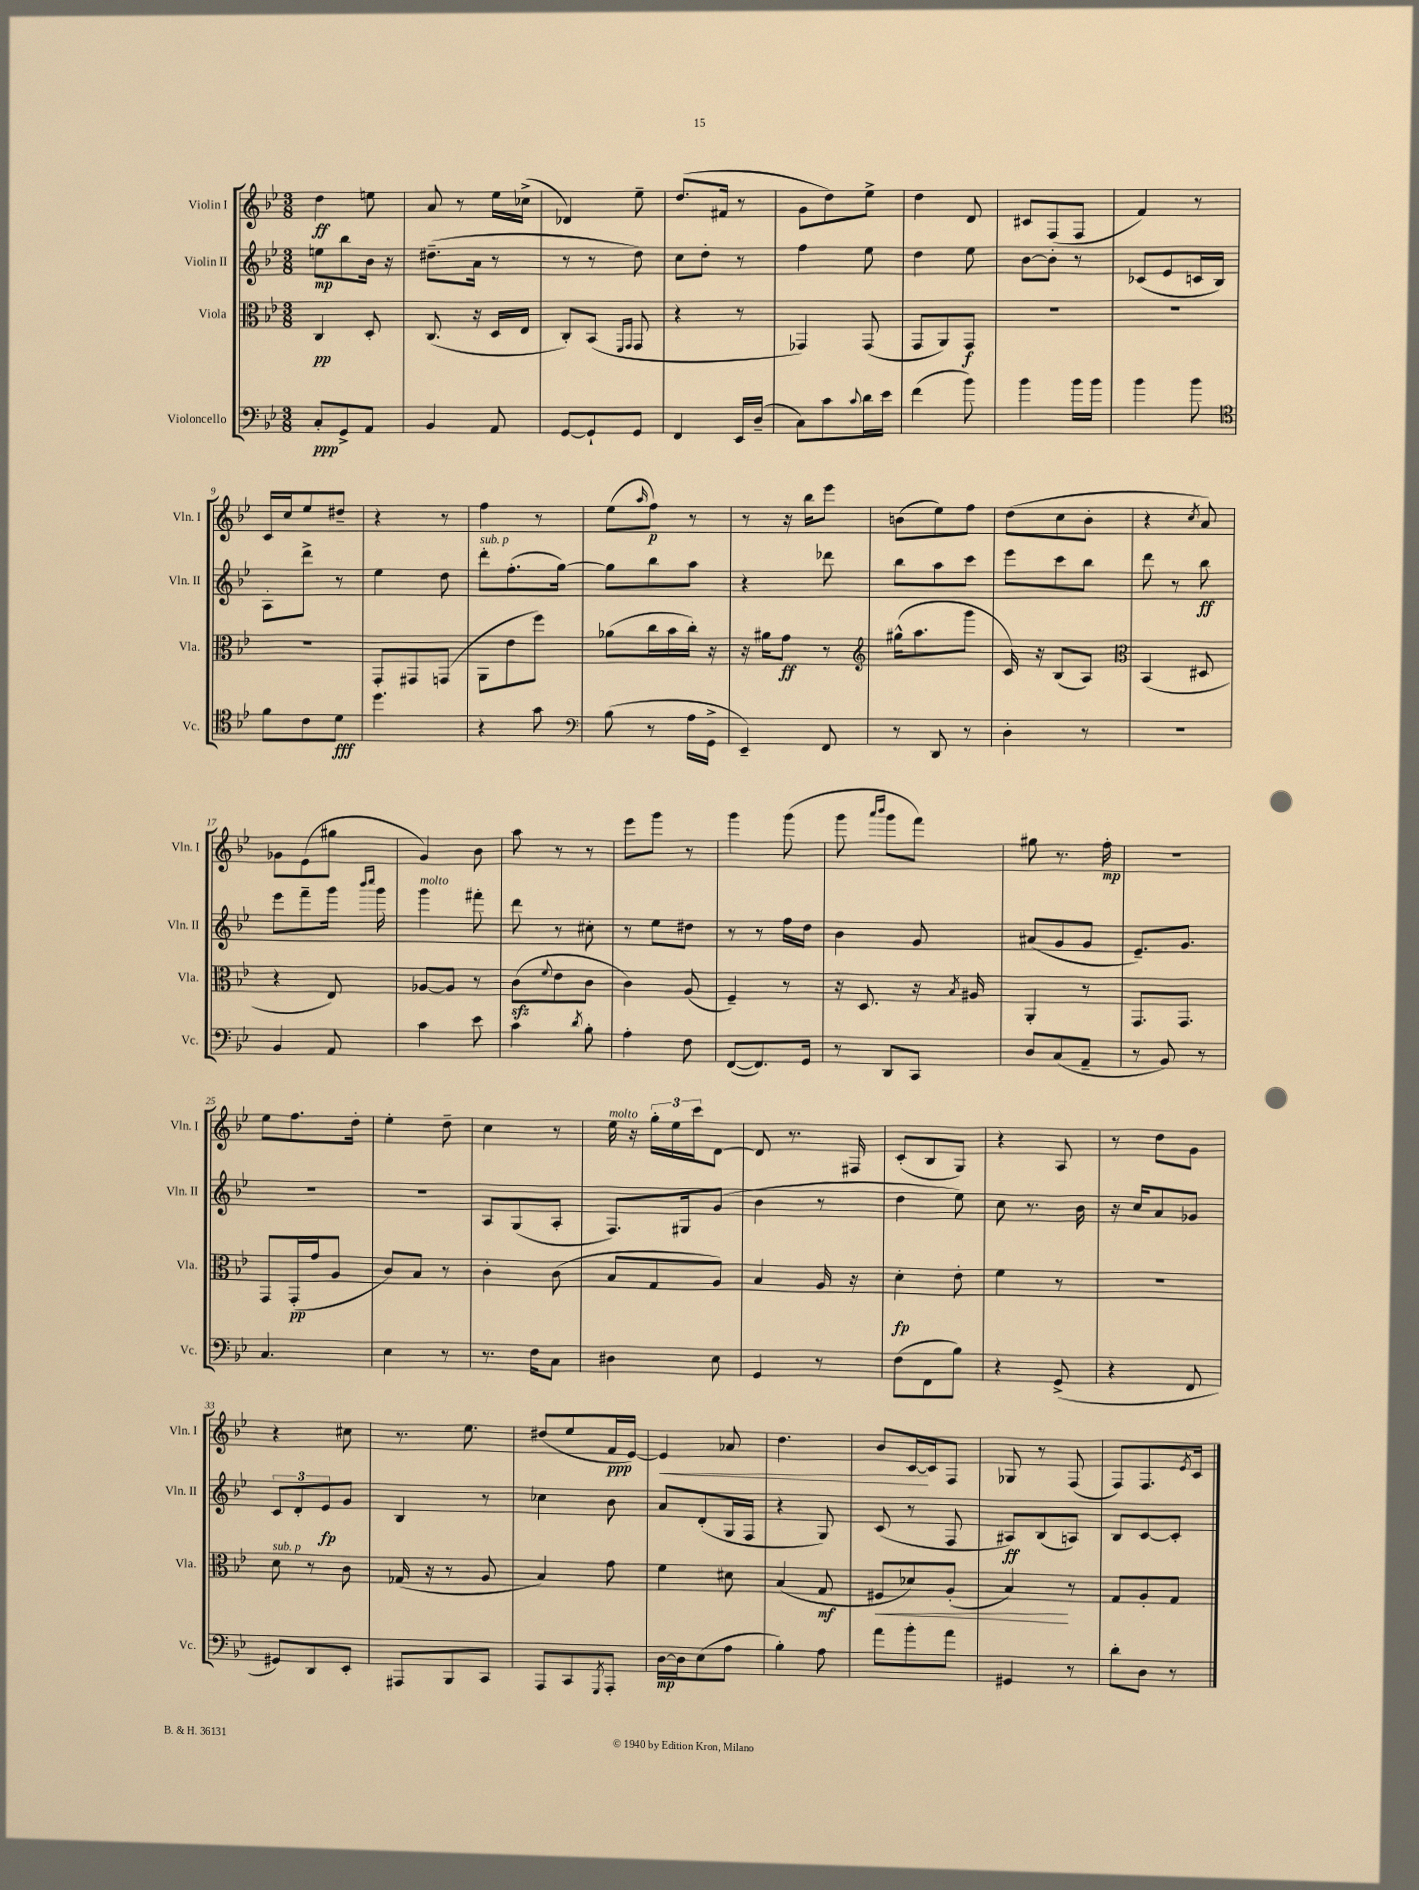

**kern	**kern	**kern	**kern
*staff4	*staff3	*staff2	*staff1
*clefF4	*clefC3	*clefG2	*clefG2
*k[b-e-]	*k[b-e-]	*k[b-e-]	*k[b-e-]
*M3/8	*M3/8	*M3/8	*M3/8
8C'/L	4C/	8ee\L	4dd\
8GG^/	.	8bb-\	.
8AA/J	8D'/	16b-\Jk	8ee\
.	.	16r	.
=	=	=	=
4BB-/	(8.C/	(8.dd#~\L	8a/
.	.	.	8r
.	16r	16a\Jk	.
8AA/	16D/LL	8r	16ee-\LL
.	16E-/JJ	.	(16cc-^\JJ
=	=	=	=
[8GG/L	8C'/L)	8r	4d-/)
8GG`/]	(8BB-/J	8r	.
.	16qqFF/LL	.	.
.	16qqGG/JJ	.	.
8GG/J	8GG/	8dd\)	8ee-~\
=	=	=	=
4FF/	4r	8cc\L	(8.dd/L
.	.	8dd'\J	.
.	.	.	16f#/Jk
16EE-/LL	8r	8r	8r
(16D~/JJ	.	.	.
=	=	=	=
8C\L)	4GG-/)	4ff\	8g\L
8c\	.	.	8dd\)
8qqc/	.	.	.
16d\L	(8GG-/	8ee-\	8ee-^\J
16e-\JJ	.	.	.
=	=	=	=
(4f\	8GG/L	4dd\	4dd\
.	8AA/)	.	.
8b-\)	8GG/J	8ee-\	8d/
=	=	=	=
4b-\	4.r	[8b-\L	8c#/L
.	.	8b-'\]J	(8F/
16b-\LL	.	8r	8F/J
16b-\JJ	.	.	.
=	=	=	=
4b-\	4.r	(8c-/L	4f/)
.	.	8e-/	.
8b-\	.	16c/L	8r
.	.	16B-/JJ)	.
=	=	=	=
*clefC4	*	*	*
8f\L	4.r	8A'\L	16c/LL
.	.	.	16cc/J
8c\	.	8ddd^\J	8ee-/
8d\J	.	8r	8dd#~/J
=	=	=	=
4.dd\	8GG'/L	4ee-\	4r
.	8GG#/	.	.
.	(8GG/J	8dd\	8r
=	=	=	=
4r	8AA\L	8ddd'\L	4ff\
.	8e-\	(8.ff'\	.
8g\	8ff\J)	.	8r
.	.	[16gg\Jk)	.
=	=	=	=
*clefF4	*	*	*
(8B-\	(8a-\L	8gg\]L	(8ee-\L
.	.	.	16qqaa/
8r	16cc\L	8bb-\	8ff\J)
.	16b-\	.	.
16A\LL	16cc'\JJ)	8aa\J	8r
16GG^\JJ	16r	.	.
=	=	=	=
4EE-~/)	16r	4r	8r
.	16a#\LK	.	.
.	8g\J	.	16r
.	.	.	16bb-\LK
8FF/	8r	8ddd-\	8eee-\J
=	=	=	=
*	*clefG2	*	*
8r	(16gg#^^\LK	8bb-\L	(8b\L
.	8.aa\	.	.
8DD/	.	8aa\	8ee-\)
8r	8ggg\J	8ccc\J	8ff\J
=	=	=	=
4D'\	16c/)	8eee-\L	(8dd\L
.	16r	.	.
.	(8B-/L	8ccc\	8cc\
8r	8A/J)	8bb-\J	8b-'\J
=	=	=	=
*	*clefC3	*	*
4.r	(4BB-/	8ddd\	4r
.	.	8r	.
.	.	.	8qcc/
.	8D#/	8bb-\	8a/)
=	=	=	=
4BB-/	4r	8eee-\L	8g-\L
.	.	8fff~\	(8e-\
8AA/	8E-/)	16ggg\Jk	8gg#\J
.	.	16qqbbb-/LL	.
.	.	16qqcccc/JJ	.
.	.	16ggg\	.
=	=	=	=
4c\	[8A-/L	4ggg\	4g/)
.	8A-/]J	.	.
8e-\	8r	8fff#'\	8b-\
=	=	=	=
4c\	(8c\L	8ddd\	8aa\
.	8qqf/	.	.
.	8e-\	8r	8r
8qd/	.	.	.
8B-'\	8c\J	8cc#'\	8r
=	=	=	=
4A'\	4c\)	8r	8eee-\L
.	.	8ee-\L	8ggg\J
8F\	(8A/	8dd#\J	8r
=	=	=	=
([8FF/L	4F~/)	8r	4ggg\
8.FF/])	.	8r	.
.	8r	16ff\LL	(8ggg\
16GG/Jk	.	16dd\JJ	.
=	=	=	=
8r	16r	4b-\	8ggg\
.	8.D/	.	.
.	.	.	16qqaaa/LL
.	.	.	16qqbbb-/JJ
8DD/L	.	.	8ggg\L
8CC/J	16r	8g/	8fff\J)
.	8qB-/	.	.
.	16A#/	.	.
=	=	=	=
8D/L	4AA'/	(8a#/L	8gg#\
(8C/	.	8g/	8.r
8AA~/J	8r	8g/J	.
.	.	.	16ff'\
=	=	=	=
8r	8.GG/L	8.e-~/L)	4.r
8BB-/)	.	.	.
.	8.GG/J	8.g/J	.
8r	.	.	.
=	=	=	=
4.C/	8GG/L	4.r	8ee-\L
.	(16GG'/L	.	8.ff\
.	16g/J	.	.
.	8A/J	.	.
.	.	.	16dd'\Jk
=	=	=	=
4E-\	8c/L)	4.r	4ee-'\
.	8B-/J	.	.
8r	8r	.	8dd~\
=	=	=	=
8.r	4c'\	8A/L	4cc\
.	.	(8G/	.
16F\LK	.	.	.
8C\J	(8c\	8A'/J	8r
=	=	=	=
4D#\	8B-/L	8.F/L)	16ee-\
.	.	.	16r
.	8G/	.	24gg'\LL
.	.	.	24ee-\
.	.	16G#/k	.
.	.	.	24ccc\J
8E-\	8A/J)	(8g/J	[8d\J
=	=	=	=
4GG/	4B-/	4b-\	8d/]
.	.	.	8.r
8r	16A/	8r	.
.	16r	.	16F#/
=	=	=	=
(8F\L	4d'\	4dd\	(8c'/L
8FF\	.	.	8B-/
8B-\J)	8e-'\	8ee-\)	8G/J)
=	=	=	=
4r	4f\	8cc\	4r
.	.	8.r	.
(8GG^/	8r	.	8A/
.	.	16b-\	.
=	=	=	=
4r	4.r	16r	8r
.	.	16cc/LK	.
.	.	8a/	8dd\L
8FF/	.	8g-/J	8g\J
=	=	=	=
8GG#/L)	8d\	12c/L	4r
.	.	12d'/	.
8DD/	8r	.	.
.	.	12e-/	.
8EE-'/J	8c\	8g/J	8cc#\
=	=	=	=
8AAA#/L	(16G-/	4B-/	8.r
.	16r	.	.
8BBB-/	8r	.	.
.	.	.	8.ee-\
8CC/J	8A/	8r	.
=	=	=	=
8AAA/L	4B-/)	4cc-\	(8dd#/L
8CC/	.	.	8ee-/
8qGGG/	.	.	.
8AAA'/J	8g\	8b-\	16f/L
.	.	.	[16e-/JJ)
=	=	=	=
[16D\LL	4f\	8a/L	4e-/]
16D\]J	.	.	.
(8E-\	.	(8d'/	.
8A\J	8d#\	16G/L	8a-/
.	.	16F/JJ	.
=	=	=	=
4B-'\)	(4B-/	4r	4.dd\
8A\	8G/	8G/)	.
=	=	=	=
8a\L	8F#/L	(8c/	8b-/L
8b-'\	8d-/)	8r	[16c/L
.	.	.	16c/]J
8a\J	(8A'/J	8F/	8F/J
=	=	=	=
4GG#/	4B-/)	8A#/L)	8G-/
.	.	(8B-/	8r
8r	8r	8A/J)	(8F/
=	=	=	=
8d'\L	8G/L	8B-/L	8F/L)
8D\J	8A'/	[8c/	8.F/
8r	8G/J	8c'/]J	.
.	.	.	8qe-/
.	.	.	16c/Jk
==	==	==	==
*-	*-	*-	*-
